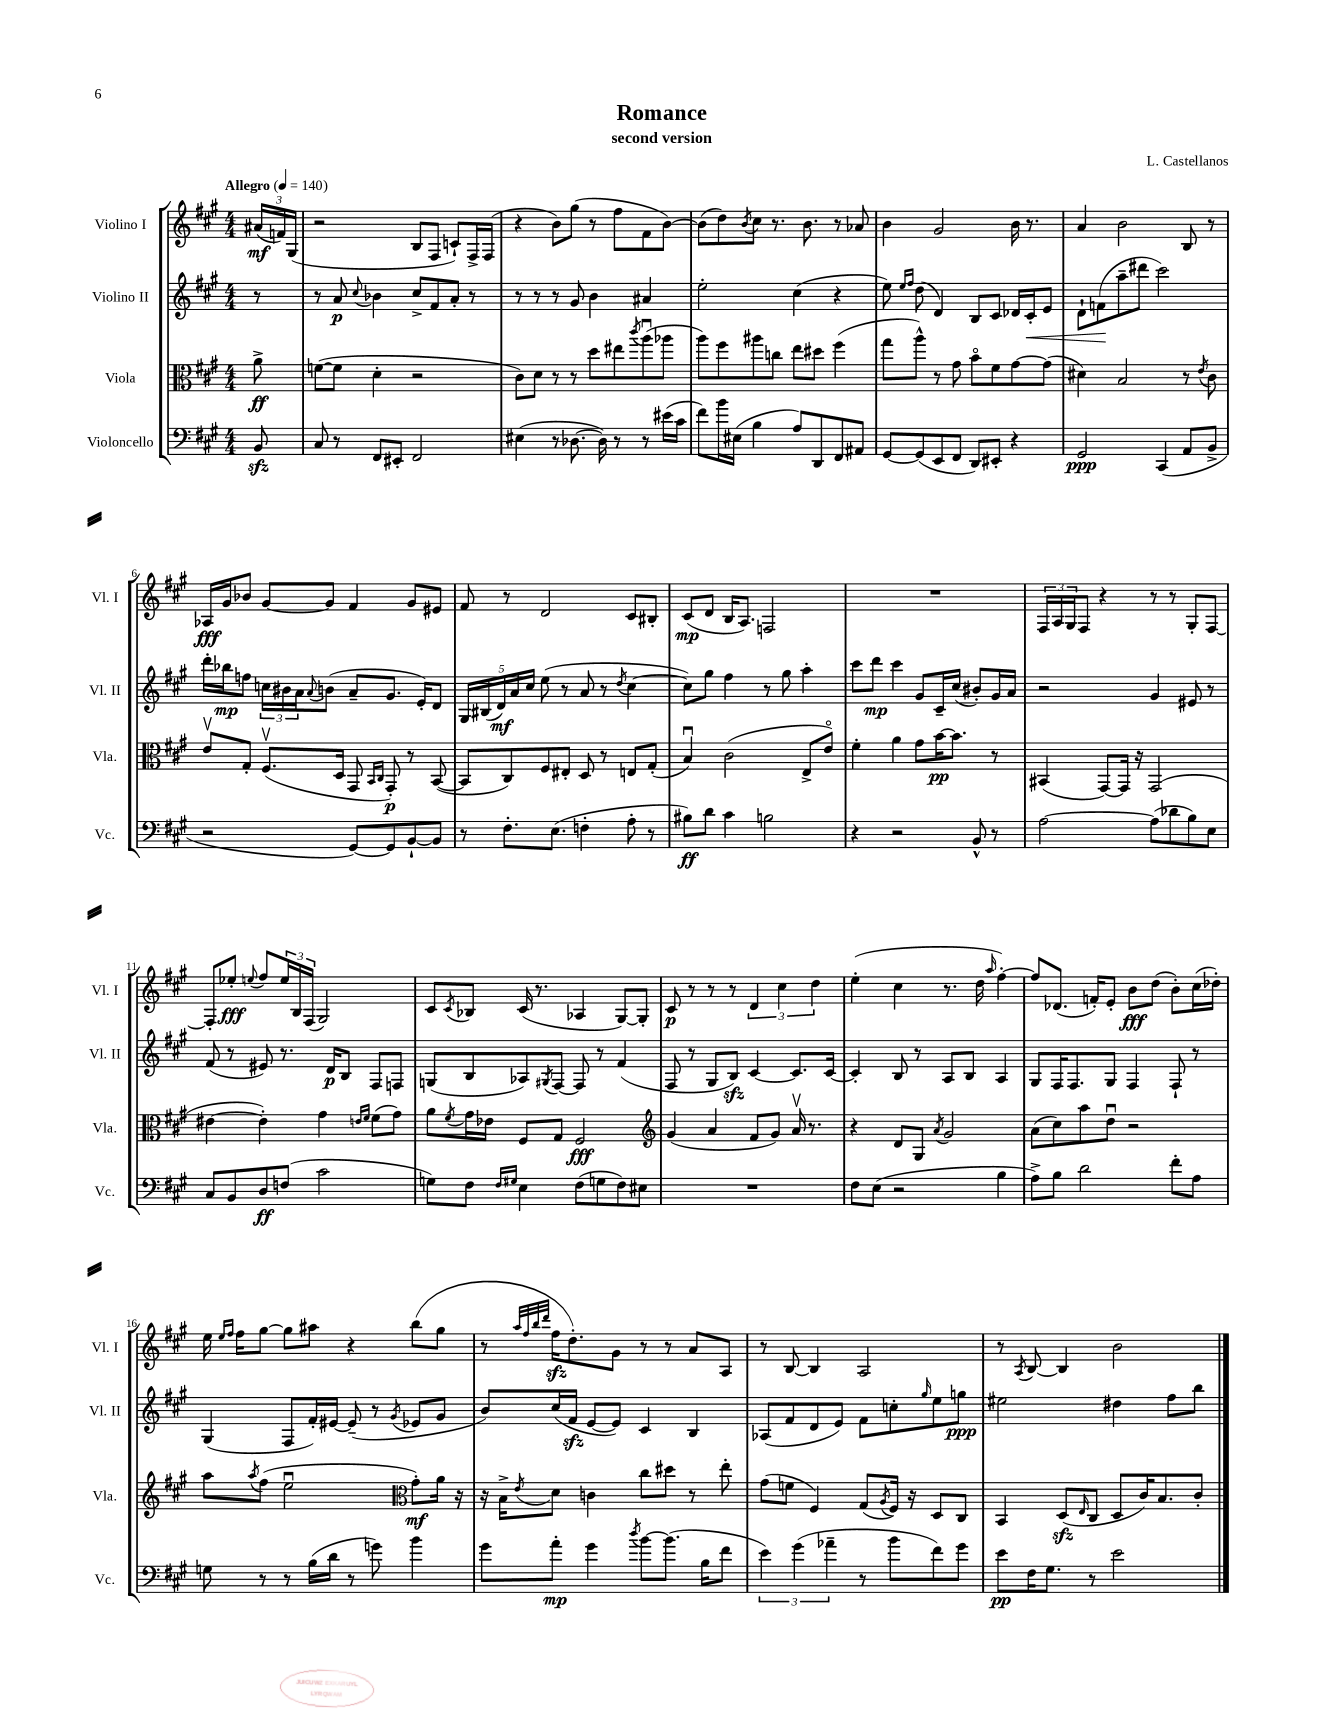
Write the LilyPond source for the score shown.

\header { title = "Romance" composer = "L. Castellanos" subtitle = "second version" }
<<
\new StaffGroup <<
\new Staff = "s0" \with { instrumentName = "Violino I" shortInstrumentName = "Vl. I" } {
    \clef treble \key a \major \numericTimeSignature \time 4/4 \partial 8 \tempo "Allegro" 4 = 140
    \tuplet 3/2 { ais'16\mf( f'16) gis16( } |
    r2 b8 fis8 c'8-!) fis16-> fis16( |
    r4 b'8) gis''8( r8 fis''8 fis'8 b'8~) |
    b'8( d''8) \acciaccatura { b'8 } cis''8 r8. b'8. r8 aes'8 |
    b'4 gis'2 b'16 r8. |
    a'4 b'2 b8 r8 |
    aes16\fff gis'16 bes'8 gis'8~ gis'8 fis'4 gis'8 eis'8 |
    fis'8 r8 d'2 cis'8 bis8-. |
    cis'8\mp( d'8 b16 a8.) f2 |
    R1 |
    \tuplet 3/2 { fis16 a16 gis16 } fis8 r4 r8 r8 gis8-. fis8~ |
    fis8-. ees''8-.\fff \appoggiatura { e''8 } fis''8 \tuplet 3/2 { e''16 b16 fis16( } gis2) |
    cis'8 \acciaccatura { cis'8 } bes8 cis'16( r8. aes4 gis8~) gis8-. |
    cis'8\p r8 r8 r8 \tuplet 3/2 { d'4 cis''4 d''4 } |
    e''4-.( cis''4 r8. d''16 \grace { a''16 } fis''4~-.) |
    fis''8 des'8.( f'16-.) e'8-. b'8\fff d''8( b'8-.) cis''16( des''16-.) |
    e''16 \grace { e''16 fis''16 } fis''16 gis''8~ gis''8 ais''8 r4 b''8( gis''8 |
    r8 \grace { a''32 fis''32 b''32 d'''32 } fis''16\sfz d''8.-.) gis'8 r8 r8 a'8 a8 |
    r8 b8~ b4 a2 |
    r8 \acciaccatura { a8 } b8~ b4 b'2 \bar "|." |
}
\new Staff = "s1" \with { instrumentName = "Violino II" shortInstrumentName = "Vl. II" } {
    \clef treble \key a \major \numericTimeSignature \time 4/4 \partial 8
    r8 |
    r8 a'8\p \appoggiatura { cis''8 } bes'4 cis''8-> fis'8 a'8-. r8 |
    r8 r8 r8 gis'8 b'4 ais'4 |
    e''2-. cis''4( r4 |
    e''8) \grace { e''16 fis''16 } d''8( d'4) b8 cis'8 des'16 cis'16-.\< e'8 |
    d'8-! f'8\!( a''8-- dis'''8 cis'''2) |
    d'''16-. bes''16\mp f''8 \tuplet 3/2 { c''16 bis'16 a'16 } \appoggiatura { a'8 } b'8( a'8-- gis'8. e'16-.) d'8 |
    \tuplet 5/4 { gis16 bis16( d'16\mf) a'16 cis''16 } e''8( r8 a'8 r8 \acciaccatura { d''8 } cis''4~ |
    cis''8) gis''8 fis''4 r8 gis''8 a''4-. |
    cis'''8 d'''8\mp cis'''4 gis'8 cis'16-- cis''16( bis'8-.) gis'16 a'16 |
    r2 gis'4 eis'8 r8 |
    fis'8( r8 eis'8) r8. d'16\p b8 fis8 f8 |
    g8( b8 aes8) \acciaccatura { gis8 } fis8~ fis8 r8 fis'4( |
    fis8 r8 gis8 b8\sfz) cis'4~ cis'8. cis'16~ |
    cis'4-. b8 r8 a8 b8 a4 |
    gis8 fis16 fis8. gis8 fis4 fis8-! r8 |
    gis4( fis8 fis'16-.) eis'16~ eis'8--( r8 \acciaccatura { gis'8 } ees'8 gis'8 |
    b'8) cis''16( fis'16\sfz e'8~ e'8) cis'4 b4 |
    aes8( fis'8 d'8 e'8) fis'8 c''8-. \grace { gis''16 } e''8 g''8\ppp |
    eis''2 dis''4 fis''8 b''8 \bar "|." |
}
\new Staff = "s2" \with { instrumentName = "Viola" shortInstrumentName = "Vla." } {
    \clef alto \key a \major \numericTimeSignature \time 4/4 \partial 8
    a'8->\ff |
    f'8~( f'8 d'4-. r2 |
    cis'8) d'8 r8 r8 d''8 eis''8 \acciaccatura { cis'''8 } a''8\downbow( aes''8 |
    a''8) fis''8 ais''8 c''8 e''8 dis''8 fis''4( |
    gis''8 a''8-^) r8 gis'8 b'8\flageolet fis'8 gis'8~ gis'8( |
    dis'4) b2 r8 \acciaccatura { e'8 } cis'8 |
    e'8\upbow gis8-. fis8.\upbow( d16 gis,8 \grace { b,16 cis16 } gis,8-.\p) r8 b,8~( |
    b,8 cis8) fis8 eis8-. d8 r8 e8 gis8-.( |
    b4\downbow) cis'2( e8-> e'8\flageolet) |
    fis'4-. a'4 gis'8 b'16~\pp b'8. r8 |
    bis,4( gis,8~) gis,16 r16 gis,2( |
    eis'4~ eis'4-.) gis'4 \grace { e'16 fis'16 } fis'8( gis'8) |
    a'8 \acciaccatura { fis'8 } gis'16 ees'16 fis8 gis8 fis2\fff |
    \clef treble gis'4( a'4 fis'8 gis'8) a'16\upbow r8. |
    r4 d'8 gis8 \acciaccatura { a'8 } gis'2 |
    a'8( cis''8) a''8 d''8\downbow r2 |
    a''8 \acciaccatura { a''8 } fis''8( e''2\downbow \clef alto gis'8-.\mf) a'16 r16 |
    r16 b16-> \acciaccatura { e'8 } d'8 c'4 cis''8 dis''8 r8 e''8-. |
    gis'8( f'8 fis4) gis8( \acciaccatura { a8 } fis16) r16 d8 cis8 |
    b,4 d8\sfz( \grace { e16 } cis8 d8 cis'16) b8. cis'8-. \bar "|." |
}
\new Staff = "s3" \with { instrumentName = "Violoncello" shortInstrumentName = "Vc." } {
    \clef bass \key a \major \numericTimeSignature \time 4/4 \partial 8
    b,8\sfz |
    cis8 r8 fis,8 eis,8-. fis,2 |
    eis4( r8 des8.~ des16) r8 r8 eis'16( cis'16 |
    fis'8) b'16 eis16( b4 a8) d,8 fis,8 ais,8 |
    gis,8~ gis,8( e,8 fis,8 d,8) eis,8-. r4 |
    gis,2\ppp cis,4( a,8 b,8-> |
    r2 gis,8~) gis,8 b,8~-! b,8 |
    r8 fis8.-. e8.( f4-. a8-. r8 |
    bis8\ff) d'8 cis'4 b2 |
    r4 r2 b,8-^ r8 |
    a2~ a8( des'8 b8) e8 |
    cis8 b,8 d8\ff f8( cis'2 |
    g8) fis8 \grace { fis16 gis16 } e4 fis8( g8 fis8) eis8 |
    R1 |
    fis8 e8( r2 b4 |
    a8->) b8 d'2 fis'8-. a8 |
    g8 r8 r8 b16( d'16 r8 g'8) b'4 |
    gis'8 a'8-.\mp gis'4 \acciaccatura { d''8 } b'8~ b'8.( b16 fis'8 |
    \tuplet 3/2 { e'4) gis'4( aes'4-- } r8 b'8 fis'8) gis'8 |
    e'8\pp fis16 gis8. r8 e'2 \bar "|." |
}
>>
>>
